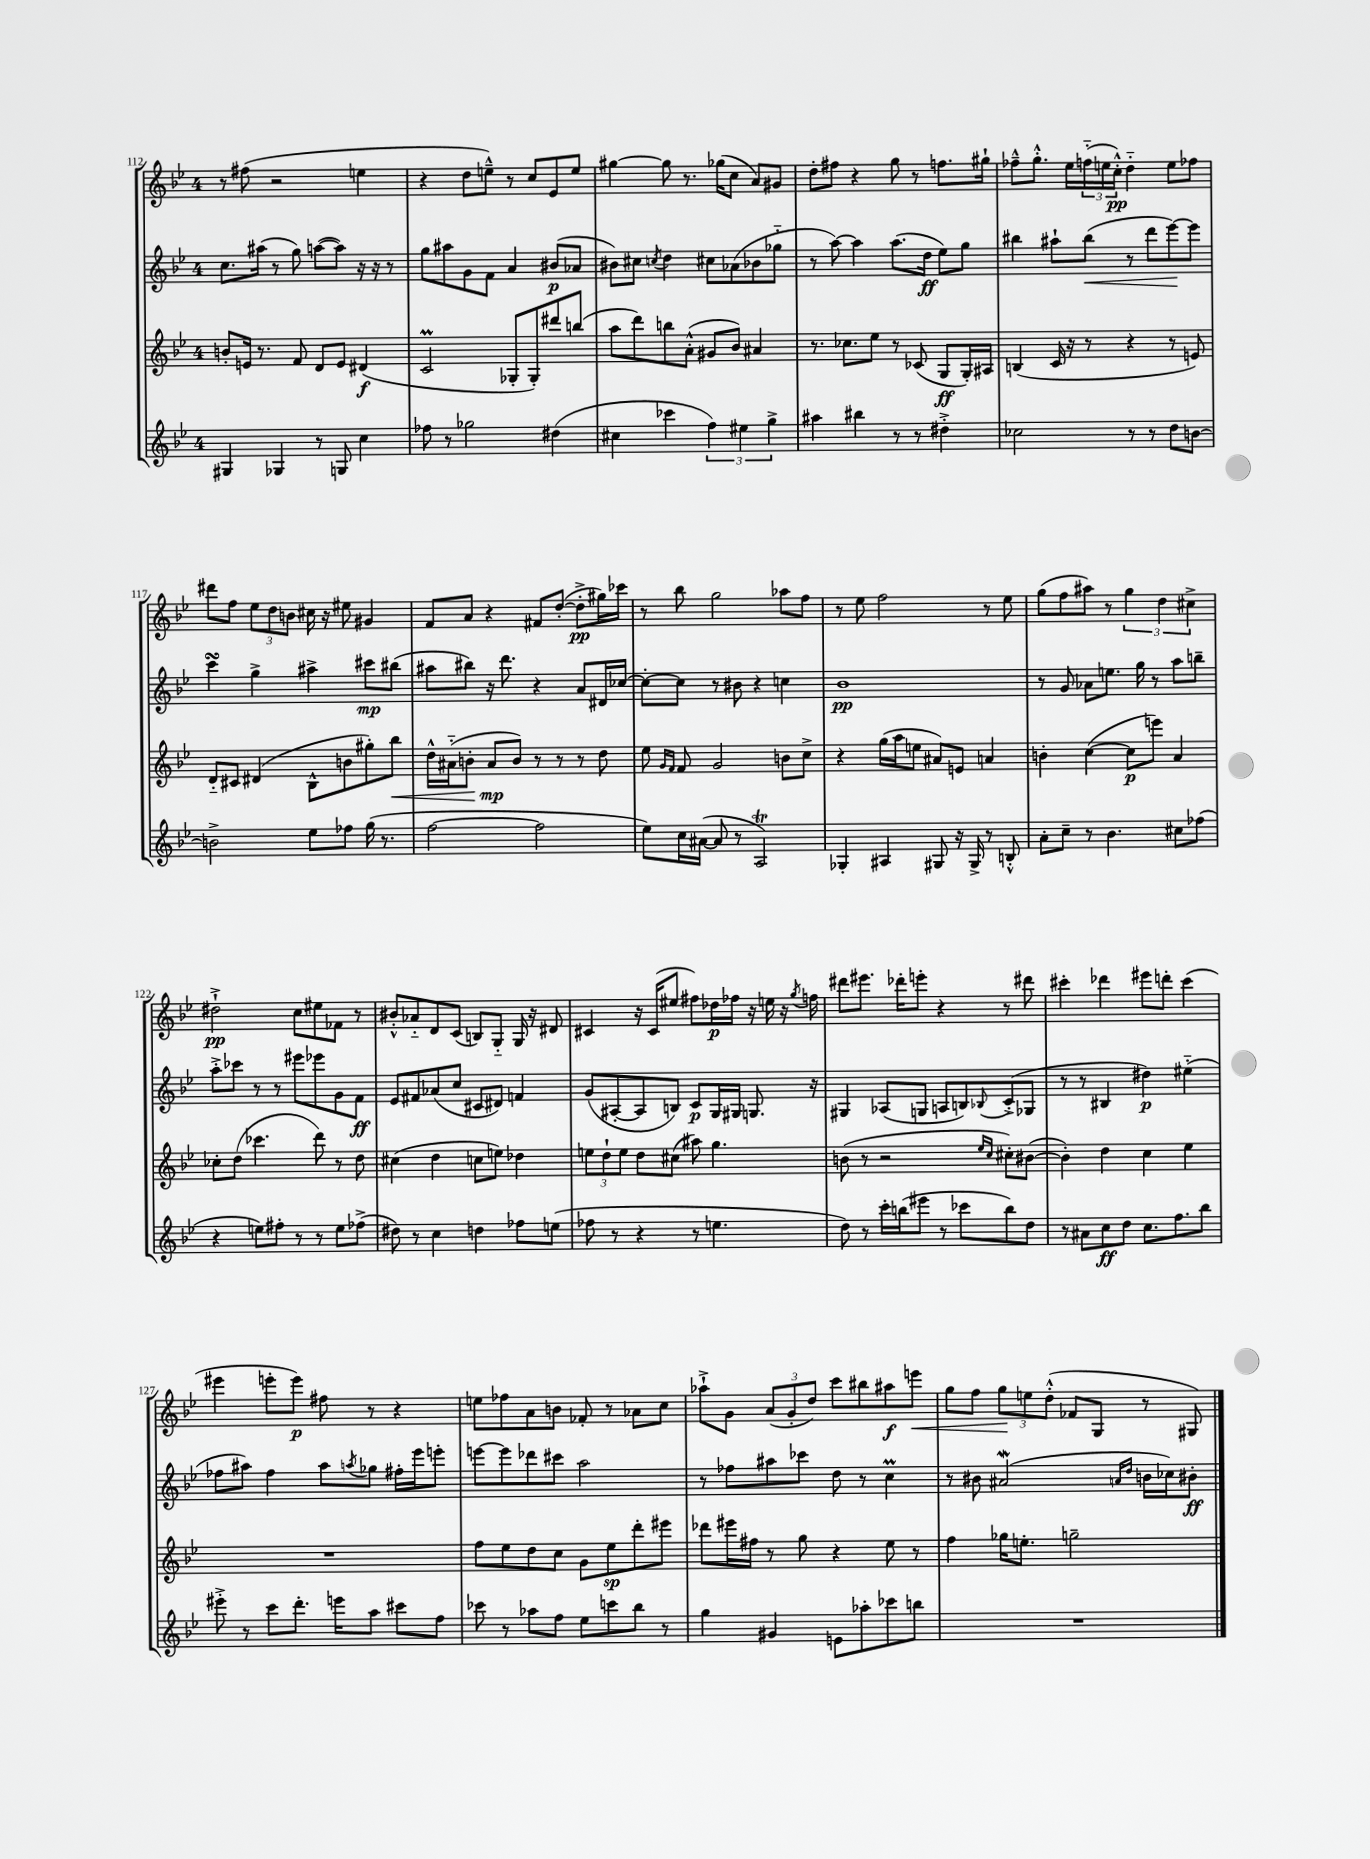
<<
\new StaffGroup <<
\new Staff = "s0" {
    \clef treble \key bes \major \once \override Staff.TimeSignature.style = #'single-digit \time 4/4
    r8 fis''8( r2 e''4 |
    r4 d''8 e''8---^) r8 c''8 ees'8 e''8 |
    gis''4~ gis''8 r8. ges''16( c''8 a'8) gis'8 |
    d''8-. fis''8 r4 g''8 r8 f''8. gis''16-! |
    fes''8---^ g''8.-.-^ ees''16 \tuplet 3/2 { f''16-_( e''16 c''16-.-^\pp) } d''4-_ e''8 fes''8 |
    dis'''8 f''8 \tuplet 3/2 { ees''8 d''8 b'8 } cis''16 r16 eis''8 gis'4 |
    f'8 a'8 r4 fis'8 d''8~-.( d''8-.->\pp gis''16) ces'''16 |
    r8 bes''8 g''2 aes''8 f''8 |
    r8 ees''8 f''2 r8 ees''8 |
    g''8( f''8 ais''8) r8 \tuplet 3/2 { g''4 d''4 cis''4-> } |
    dis''2-!->\pp c''8 eis''8 fes'8 r8 |
    bis'8-.-^ aes'8-_ d'8 c'8( b8) g8-_ g16 r16 dis'8 |
    cis'4 r16 cis'16( eis''8 fis''8) des''16\p fes''16 r16 e''16 r16 \acciaccatura { g''8 } f''16 |
    dis'''8 eis'''8. des'''16-. e'''8-. r4 r8 dis'''8 |
    cis'''4-. des'''4 eis'''8 d'''8-. cis'''4( |
    eis'''4 e'''8-. e'''8\p) fis''8 r8 r4 |
    e''8 fes''8 a'8 b'8 fes'8-. r8 aes'8 c''8 |
    aes''8-!-> g'8 \tuplet 3/2 { a'8( g'8-. d''8) } c'''8 bis''8 ais''8\f e'''8\< |
    g''8 f''8 \tuplet 3/2 { g''8\! e''8 d''8-.-^( } fes'8 g8 r8 gis8) \bar "|." |
}
\new Staff = "s1" {
    \clef treble \key bes \major \once \override Staff.TimeSignature.style = #'single-digit \time 4/4
    c''8. ais''16( r8 g''8) a''8~( a''8) r16 r16 r8 |
    g''8 ais''8 g'8 f'8 a'4 bis'8\p( aes'8 |
    bis'8) cis''8 \acciaccatura { c''8 } d''4 cis''8 aes'8( bes'8 ges''8-_ |
    r8 a''8~) a''4 a''8.( d''16\ff ees''8) g''8 |
    bis''4 ais''8-! bis''8\<( r8 d'''8 ees'''8~\!) ees'''8 |
    c'''4\turn g''4-> ais''4-> cis'''8\mp bis''8( |
    ais''8 bis''8) r16 d'''8. r4 a'8 dis'16 ces''16~ |
    ces''8~-. ces''8 r8 bis'8 r4 c''4 |
    bes'1\pp |
    r8 g'8 aes'8 e''8. g''16 r8 a''8 b''8-- |
    a''8-.-> ces'''8 r8 r8 eis'''8 ees'''8 g'8 f'8\ff |
    ees'8 fis'8 aes'8( c''8 cis'8 dis'8) f'4 |
    g'8( ais8~-. ais8 b8) c'8\p g16 gis16 g8. r16 |
    gis4 aes8( g8 a8 b8) \appoggiatura { bes8 } c'8-.->( ges8 |
    r8 r8 bis4 dis''4\p) eis''4-_( |
    fes''8 ais''8) fes''4 ais''8 \acciaccatura { a''8 } ges''8 fis''16-. ees'''16 e'''8-. |
    e'''8~ e'''8 des'''8 cis'''8 a''2 |
    r8 fes''8 ais''8 ces'''8 d''8 r8 c''4\prall |
    r8 bis'8 ais'2\mordent( \grace { a'16 d''16 } b'16 ces''16) bis'8-.\ff \bar "|." |
}
\new Staff = "s2" {
    \clef treble \key bes \major \once \override Staff.TimeSignature.style = #'single-digit \time 4/4
    b'8-. e'16 r8. f'8 d'8 e'8 dis'4\f( |
    c'2\prall ges8-. ges8-.) dis'''8 b''8( |
    a''8 d'''8) b''8 a'8-.-^( gis'8 bes'8) ais'4 |
    r8. ces''8. ees''8 r8 ces'8( g8\ff g16-.) ais16 |
    b4( c'16 r16 r8 r4 r8 e'8) |
    d'8-_ cis'8 dis'4( bes8-^ b'8 gis''8-.) bes''8\< |
    d''16-^ ais'16-_( b'8-. ais'8\mp\! b'8) r8 r8 r8 d''8 |
    ees''8 \grace { g'16 f'16 } f'8 g'2 b'8 c''8-> |
    r4 g''16( a''16 e''8 ais'8) e'8 a'4 |
    b'4-. c''4~( c''8\p e'''8) a'4 |
    ces''8-. d''8( ces'''4. d'''8) r8 d''8 |
    cis''4( d''4 c''8 e''8) des''4 |
    \tuplet 3/2 { e''8 d''8-! e''8 } d''8 cis''8( ais''8) g''4. |
    b'8( r8 r2 \grace { ees''16 c''16 } cis''8-.) bis'8~( |
    bis'4-.) d''4 c''4 ees''4 |
    R1 |
    f''8 ees''8 d''8 c''8 g'8 ees''8\sp d'''8-. eis'''8 |
    des'''8 eis'''16 fis''16 r8 g''8 r4 ees''8 r8 |
    f''4 ges''16 e''8.-. g''2-- \bar "|." |
}
\new Staff = "s3" {
    \clef treble \key bes \major \once \override Staff.TimeSignature.style = #'single-digit \time 4/4
    gis4 ges4 r8 g8 c''4 |
    fes''8 r8 ges''2 dis''4( |
    cis''4 ces'''4 \tuplet 3/2 { f''4) eis''4 g''4-> } |
    ais''4 bis''4 r8 r8 dis''4-.-> |
    ces''2 r8 r8 d''8 b'8~ |
    b'2-> ees''8 fes''8 g''16( r8. |
    f''2~ f''2 |
    ees''8) c''16 ais'16~( ais'8 r8 a2\trill) |
    ges4-. ais4 gis8 r16 gis16-> r8 b8-.-^ |
    a'8-. c''8-- r8 bes'4. cis''8 fes''8( |
    r4 e''8) fis''8-. r8 r8 e''8 fes''8->( |
    dis''8) r8 c''4 d''4 fes''8 e''8( |
    fes''8 r8 r4 r8 e''4. |
    d''8) r8 c'''16-. b''16( eis'''8 r8 ces'''8 b''8) d''8 |
    r8 ais'8 c''8\ff d''8 c''8. f''8. bes''8 |
    eis'''8-.-> r8 c'''8 d'''8.-. e'''16 a''8 cis'''8 f''8 |
    ces'''8 r8 aes''8 f''8 ees''8 c'''8 bes''8 r8 |
    g''4 gis'4 e'8 aes''8-. ces'''8 b''8 |
    R1 \bar "|." |
}
>>
>>
\layout { \context { \Score currentBarNumber = #112 } }
